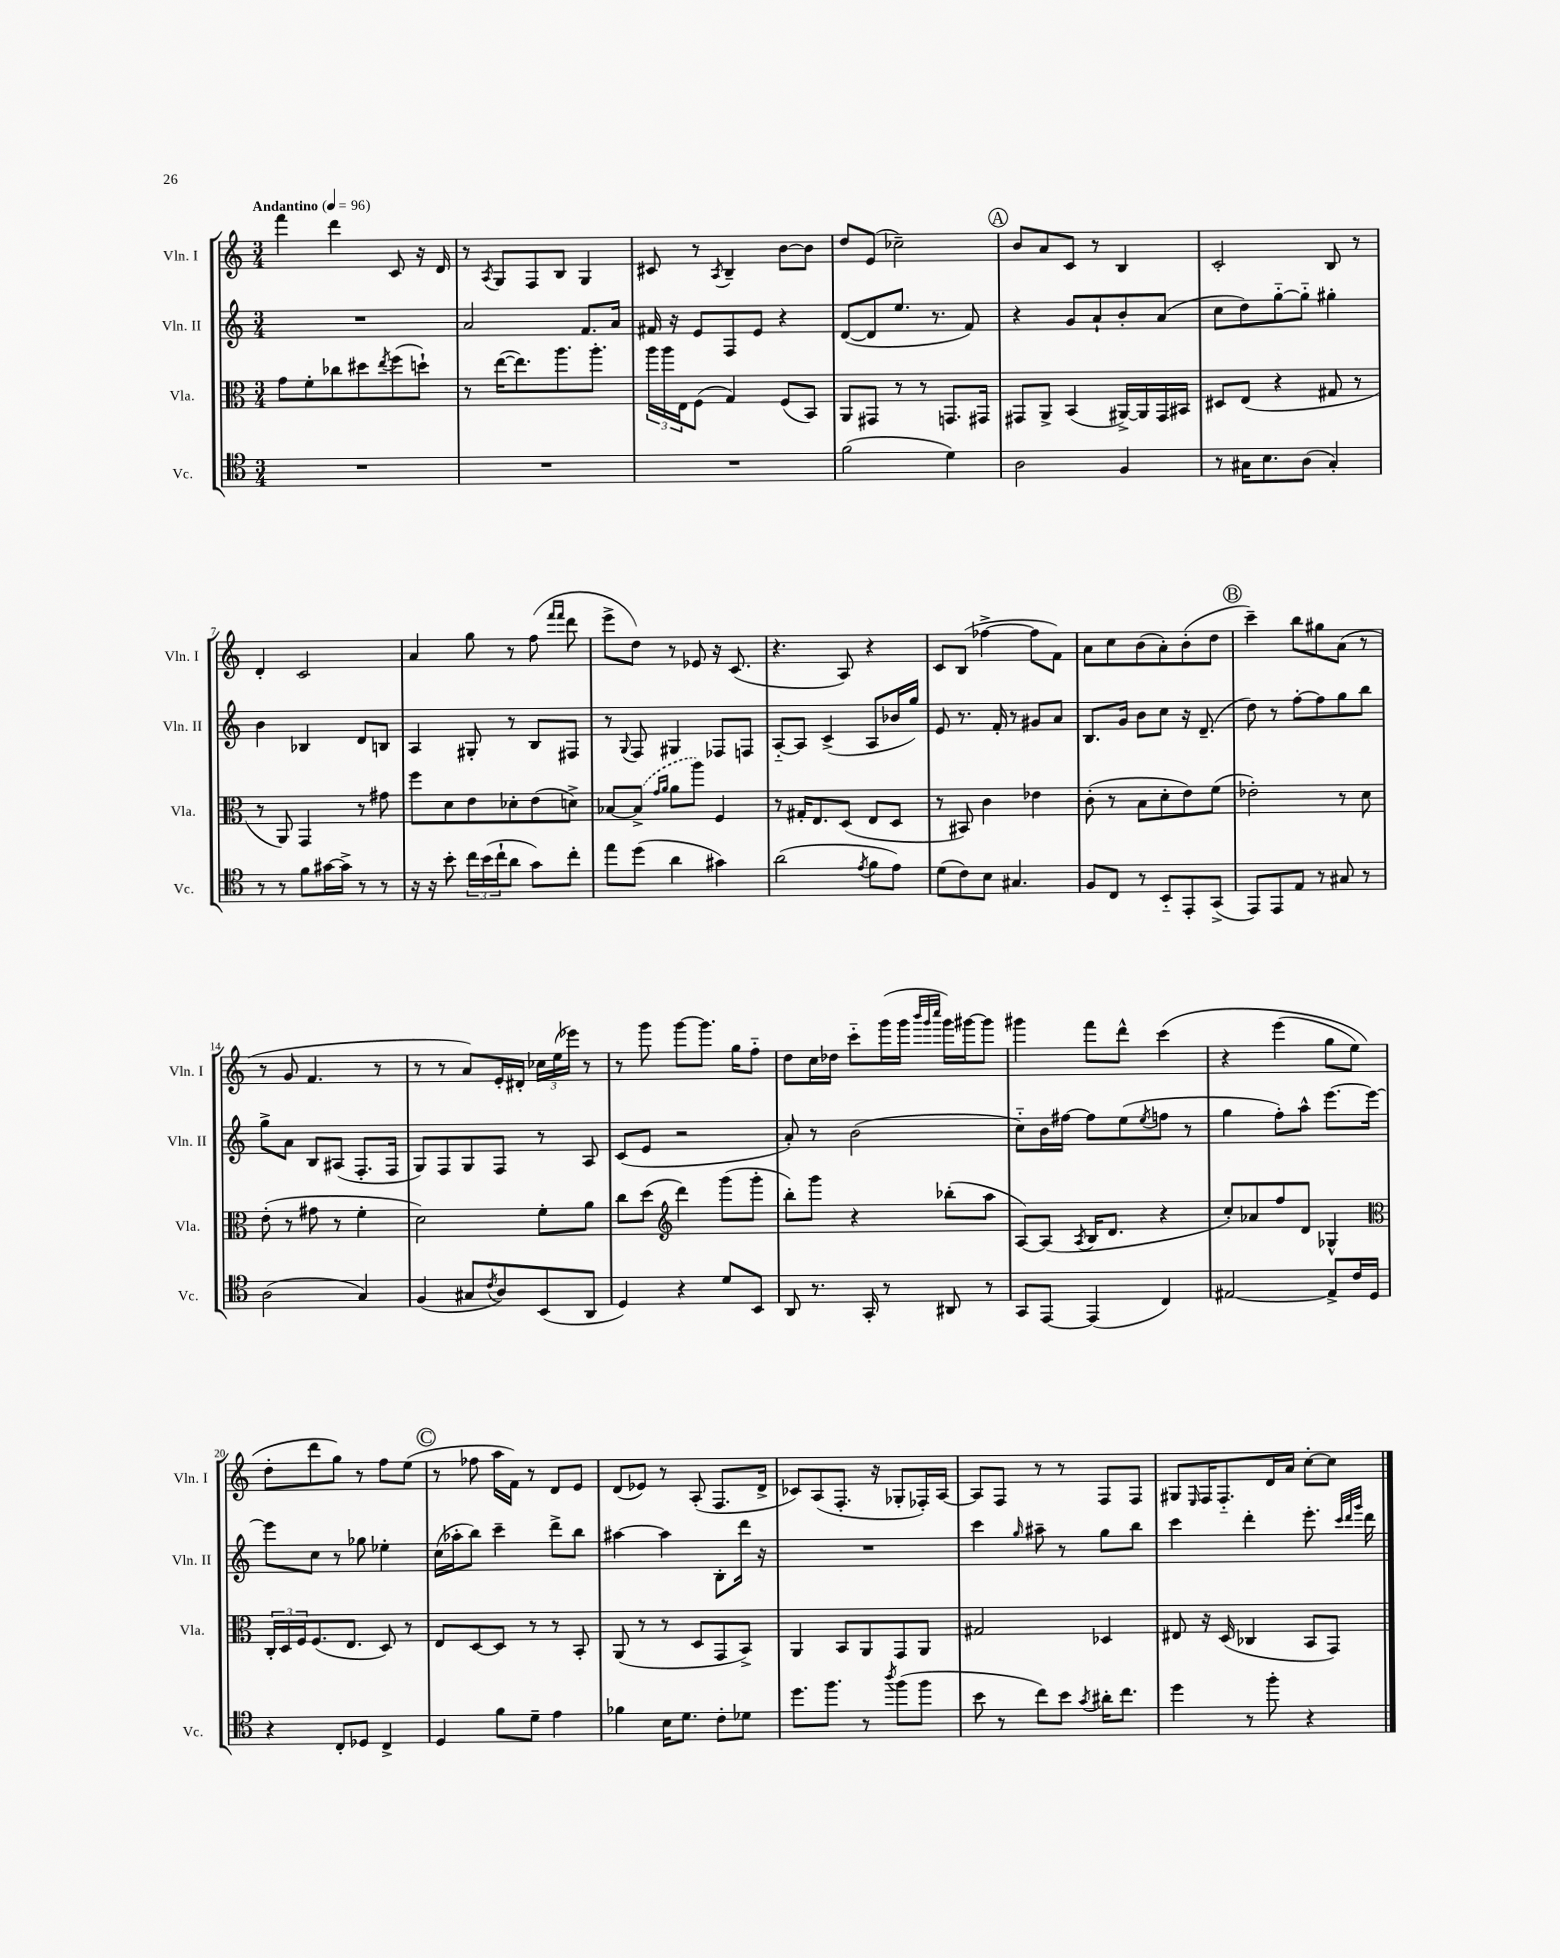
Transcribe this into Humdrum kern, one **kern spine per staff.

**kern	**kern	**kern	**kern
*part4	*part3	*part2	*part1
*staff4	*staff3	*staff2	*staff1
*I"Vc.	*I"Vla.	*I"Vln. II	*I"Vln. I
*I'Vc.	*I'Vla.	*I'Vln. II	*I'Vln. I
*clefC4	*clefC3	*clefG2	*clefG2
*k[]	*k[]	*k[]	*k[]
*M3/4	*M3/4	*M3/4	*M3/4
*MM96	*MM96	*MM96	*MM96
=1	=1	=1	=1
!	!	!	!LO:TX:a:B:t=Andantino
2.r	8g\L	2.r	4fff\
.	8f'\	.	.
.	8cc-X\	.	4ddd\
.	8dd#X\	.	.
.	8qee/	.	.
.	(8ff\	.	8c/
.	8ddn`\J)	.	16r
.	.	.	16d/
=2	=2	=2	=2
2.r	8r	2a/	8r
.	.	.	8qA/
.	([16ee\KL	.	8G/L
.	8.ee\])	.	.
.	.	.	8F/
.	8.aa\	.	8B/J
.	.	8.f/L	4G/
.	8.aa'\J	.	.
.	.	16a/Jk	.
=3	=3	=3	=3
2.r	24aa\LL	16f#X/	8c#X/
.	24aa\	.	.
.	.	16r	.
.	24E\J	.	.
.	(8F\J	8e/L	8r
.	.	.	8qA/
.	4G/)	8F/	4B~/
.	.	8e/J	.
.	(8F/L	4r	[8b\L
.	8BB/J)	.	8b\J]
=4	=4	=4	=4
(2f\	8AA/L	([8d/L	8dd/L
.	8GG#X/J	8d/]	(8e/J
.	8r	8.ee/J	2cc-X~\)
.	8r	.	.
.	.	8.r	.
4d\)	8.GGn/L	.	.
.	.	8f/)	.
.	16GG#X/Jk	.	.
!!LO:REH:place=s1:t=A
=5	=5	=5	=5
2A\	8GG#X/L	4r	8b/L
.	8AA^/J	.	8a/
.	(4BB/	8g/L	8c/J
.	.	8a`/	8r
4F/	[16AA#X^/LL)	8b'/	4B/
.	16AA#/]	.	.
.	16GG#/	(8a/J	.
.	16BB#X/JJ	.	.
=6	=6	=6	=6
8r	8D#X/L	8cc\L	2c'/
16G#X\KL	(8E/J	8dd\)	.
8.B\	.	.	.
.	4r	[8gg\	.
(8A\J	.	8gg\J]	.
4G#'/)	8G#X/	4gg#X'\	8B/
.	8r	.	8r
!!LO:LB:g=z
=7	=7	=7	=7
8r	8r	4b\	4d'/
8r	8AA/)	.	.
8f\L	4GG/	4B-X/	2c/
[16g#X\L	.	.	.
16g#^\JJ]	.	.	.
8r	8r	8d/L	.
8r	8g#X\	8Bn/J	.
=8	=8	=8	=8
16r	8ff\L	4A/	4a/
16r	.	.	.
8b'\	8d\	.	.
24cc\LL	8e\	8G#X'/	8gg\
(24b\	.	.	.
24cc`\J	.	.	.
8a\J	8d-X'\	8r	8r
8g\L)	(8e\	8B/L	(8ff\
.	.	.	16qqfff/LL
.	.	.	16qqfff/JJ
8cc'\J	8dn^\J)	8F#X/J	8ddd\
=9	=9	=9	=9
8ee\L	[8B-X/L	8r	8eee^\L
.	.	8qqG/	.
(8dd\J	(8B-^/J]	8F/	8dd\J)
.	16qqg/LL	.	.
.	16qqa/JJ	.	.
4a\	8a\L	4G#X/	8r
.	8aa\J)	.	8e-X/
4g#X\)	4F/	8F-X/L	16r
.	.	.	(8.c/
.	.	8Fn/J	.
=10	=10	=10	=10
(2a\	8r	[8A/L	4.r
.	16G#X'/KL	8A/J]	.
.	8.E/	.	.
.	.	(4c^/	.
.	(8D/J	.	8A/)
8qe/	.	.	.
8f\L	8E/L	8A/L	4r
8e\J)	8D/J	16b-X/L	.
.	.	16gg/JJ)	.
=11	=11	=11	=11
(8d\L	8r	8e/	8c/L
8c\)	8BB#X/)	8.r	(8B/J
8B\J	4c\	.	[4ff-X^\
.	.	16f'/	.
4.G#X/	.	8r	.
.	4e-X\	8g#X/L	8ff-\L]
.	.	8a/J	8f\J)
=12	=12	=12	=12
8F/L	(8c'\	8.B/L	8a\L
8C/J	8r	.	8cc\
.	.	16g/Jk	.
8r	8B\L	8b\L	(8b\
8BB/L	8d'\	8cc\J	8a'\)
8EE'/	8e\)	16r	(8b'\
.	.	(8.d~/	.
(8GG^/J	(8f\J	.	8dd\J
!!LO:REH:place=s1:t=B
=13	=13	=13	=13
8EE/L)	2e-X'\)	8dd\)	4ccc~\)
8EE/	.	8r	.
8E/J	.	[8ff'\L	8bb\L
8r	.	8ff\]	8gg#X\
8G#X/	8r	8gg\	(8a\J
8r	8d\	8bb\J	8r
!!LO:LB:g=z
=14	=14	=14	=14
(2A\	(8e'\	8gg^\L	8r
.	8r	8a\J	8g/
.	8g#X\	8B/L	4.f/
.	8r	(8A#X/J	.
4G/)	4f'\	8.F'/L	.
.	.	.	8r
.	.	16F/Jk	.
=15	=15	=15	=15
(4F/	2d\)	8G/L)	8r
.	.	8F/	8r
8G#X/L	.	8G/	8a/L)
8qc/	.	.	.
8A/)	.	8F/J	16e'/L
.	.	.	16d#X'/JJ
(8BB/	8f'\L	8r	24cc-X\LL
.	.	.	(24ee\
.	.	.	24eee-X\JJ)
8AA/J	8a\J	8A/	8r
=16	=16	=16	=16
4D/)	8cc\L	(8c/L	8r
.	(8dd\J	8e/J	8ggg\
*	*clefG2	*	*
4r	4ddd\)	2r	[8ggg\L
.	.	.	8.ggg\J]
8d/L	(8ggg\L	.	.
.	.	.	16gg\KL
8BB/J	8ggg'\J	.	8ff\J
=17	=17	=17	=17
8AA/	8bb'\L)	8a'/)	8dd\L
8.r	8ggg\J	8r	16cc\L
.	.	.	16dd-X\JJ
.	4r	(2b\	8ccc\L
16GG'/	.	.	.
8r	.	.	(16ggg\L
.	.	.	16ggg\JJ
.	.	.	32qqbbb/LLL
.	.	.	32qqggg/
.	.	.	32qqcccc/JJJ
8AA#X/	(8bb-X'\L	.	16ggg\LL)
.	.	.	[16ggg#X\J
8r	8aa\J	.	8ggg#\J]
=18	=18	=18	=18
8GG/L	[8A/L)	8cc\L)	4ggg#X\
[8EE/J	(8A/J]	16b\L	.
.	.	[16ff#X\JJ	.
.	8qA/	.	.
(4EE/]	16B/KL	8ff#\L]	8fff\L
.	8.d/J	.	.
.	.	(8ee\	8ddd^^\J
.	.	8qee/	.
4C/)	4r	8ffn\J	(4ccc\
.	.	8r	.
=19	=19	=19	=19
[2E#X/	8cc'/L)	4gg\	4r
.	8a-X/	.	.
.	8ff/	8ff'\L)	(4eee\
.	8d/J	8aa^^\J	.
8E#^/L]	4G-X^^/	[8.eee\L	8gg\L
16c/L	.	.	8ee\J)
16D/JJ	.	16eee\Jk_	.
!!LO:LB:g=z
=20	=20	=20	=20
*	*clefC3	*	*
4r	24C'/LL	8eee\L]	8dd'\L
.	24D/	.	.
.	24F/J	.	.
.	(8.F/	8cc\J	8ddd\
8C'/L	.	8r	8gg\J)
.	8.E/J	.	.
8D-X/J	.	8gg-X\	8r
4C^/	8D/)	4ee-X'\	8ff\L
.	8r	.	(8ee\J
!!LO:REH:place=s1:t=C
=21	=21	=21	=21
4D/	8E/L	(16cc\LL	8r
.	.	16aa-X'\J	.
.	[8D/	8bb\J)	8ff-X\
8f\L	8D/J]	4ccc~\	16aa\LL
.	.	.	16f\JJ)
8d~\J	8r	.	8r
4e\	8r	8ddd^\L	8d/L
.	8BB'/	8bb\J	8e/J
=22	=22	=22	=22
4f-X\	(8AA/	[4aa#X\	(8d/L
.	8r	.	8e-X/J)
16B\KL	8r	4aa#\]	8r
8.d\J	.	.	.
.	8D/L	.	(8A'/
8c'\L	8GG/	8B'\L	8.F/L
8d-X\J	8BB^/J)	16ddd\Jk	.
.	.	16r	16d^/Jk
=23	=23	=23	=23
8.dd\L	4AA/	2.r	8c-X/L)
.	.	.	(8A/
8.ff\J	.	.	.
.	8BB/L	.	8.F'/J
8r	8AA/	.	.
.	.	.	16r
8qaa/	.	.	.
(8ff\L	8GG/	.	8G-X'/L
8ff\J	8AA/J	.	16F-X'/L)
.	.	.	[16A/JJ
=24	=24	=24	=24
8b\	2G#X/	4ccc\	8A/L]
8r	.	.	8F/J
.	.	16qqgg/	.
8cc\L)	.	8aa#X~\	8r
8b\J	.	8r	8r
8qg/	.	.	.
16a#X'\KL	4D-X/	8gg\L	8F/L
8.cc\J	.	.	.
.	.	8bb\J	8F/J
=25	=25	=25	=25
4dd\	8E#X/	4ccc\	8G#X/L
.	.	.	16qqE/
.	16r	.	16F/K
.	(16D/	.	8.F/
8r	4C-X/	4ddd'\	.
8ff'\	.	.	16d/L
.	.	.	16a/JJ
4r	8BB/L	8.eee'\	[8cc'\L
.	8GG/J)	.	8cc\J]
.	.	32qqccc/LLL	.
.	.	32qqddd/	.
.	.	32qqggg/JJJ	.
.	.	16ddd\	.
==	==	==	==
*-	*-	*-	*-
